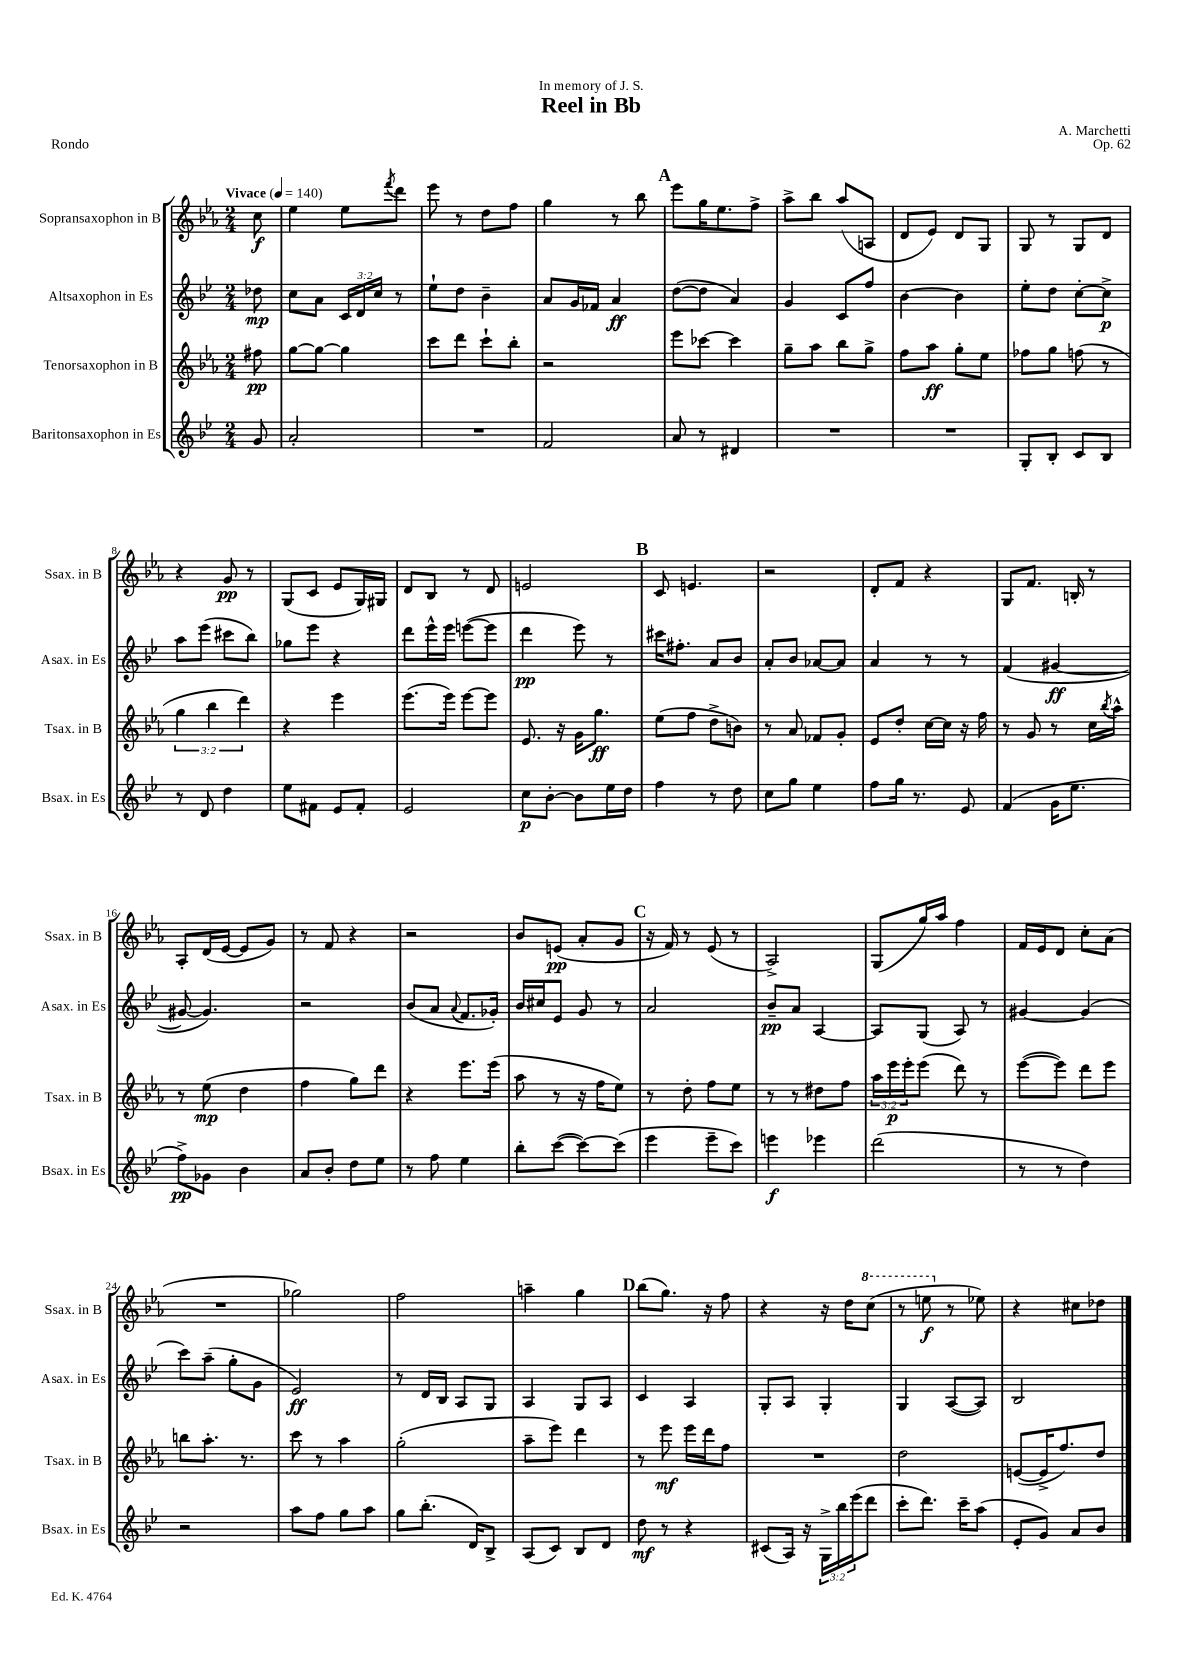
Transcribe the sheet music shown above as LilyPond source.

\header { title = "Reel in Bb" composer = "A. Marchetti" dedication = "In memory of J. S." opus = "Op. 62" piece = "Rondo" }
<<
\new StaffGroup <<
\new Staff = "s0" \with { instrumentName = "Sopransaxophon in B" shortInstrumentName = "Ssax. in B" } {
    \clef treble \key ees \major \numericTimeSignature \time 2/4 \partial 8 \tempo "Vivace" 4 = 140
    c''8\f |
    ees''4 ees''8 \acciaccatura { f'''8 } d'''8 |
    ees'''8 r8 d''8 f''8 |
    g''4 r8 bes''8 |
    \mark \markup { \bold "A" } ees'''8 g''16 ees''8. f''8-> |
    aes''8-> bes''8 aes''8( a8 |
    d'8 ees'8) d'8 g8 |
    g8 r8 g8 d'8 |
    r4 g'8\pp r8 |
    g8( c'8 ees'8 g16) gis16 |
    d'8 bes8 r8 d'8 |
    e'2 |
    \mark \markup { \bold "B" } c'8 e'4. |
    r2 |
    d'8-. f'8 r4 |
    g8 f'8. b16-. r8 |
    aes8-. d'16( ees'16~ ees'8 g'8) |
    r8 f'8 r4 |
    r2 |
    bes'8 e'8\pp( aes'8-. g'8 |
    \mark \markup { \bold "C" } r16 f'16) r8 ees'8( r8 |
    aes2->) |
    g8( g''16) aes''16 f''4 |
    f'16 ees'16 d'8 c''8-. aes'8( |
    R2 |
    ges''2) |
    f''2 |
    a''4-- g''4 |
    \mark \markup { \bold "D" } bes''8( g''8.) r16 f''8 |
    r4 r16 d''16 \ottava #1 c'''8( |
    r8 e'''8\f \ottava #0 r8 ees''!8) |
    r4 cis''8 des''8 \bar "|." |
}
\new Staff = "s1" \with { instrumentName = "Altsaxophon in Es" shortInstrumentName = "Asax. in Es" } {
    \clef treble \key bes \major \numericTimeSignature \time 2/4 \override Staff.TupletNumber.text = #tuplet-number::calc-fraction-text \partial 8
    des''8\mp |
    c''8 a'8 \tuplet 3/2 { c'16 d'16 c''16 } r8 |
    ees''8-! d''8 bes'4-- |
    a'8 g'16 fes'16 a'4\ff |
    \mark \markup { \bold "A" } d''8~( d''8 a'4) |
    g'4 c'8 f''8 |
    bes'4~ bes'4 |
    ees''8-. d''8 c''8~-. c''8->\p |
    a''8 ees'''8( cis'''8 bes''8) |
    ges''8 ees'''8 r4 |
    d'''8 ees'''16-^ ees'''16 e'''8~( e'''8 |
    d'''4\pp ees'''8) r8 |
    \mark \markup { \bold "B" } cis'''16 fis''8.-. a'8 bes'8 |
    a'8-. bes'8 aes'8~ aes'8 |
    a'4 r8 r8 |
    f'4( gis'4~\ff |
    gis'8~ gis'4.) |
    r2 |
    bes'8( a'8 \appoggiatura { a'8 } f'8. ges'16-.) |
    bes'16 cis''16 ees'8 g'8 r8 |
    \mark \markup { \bold "C" } a'2 |
    bes'8--\pp a'8 a4~ |
    a8 g8( a8) r8 |
    gis'4~ gis'4( |
    c'''8) a''8--( g''8-. g'8 |
    ees'2\ff) |
    r8 d'16 bes16 a8 g8 |
    a4 g8 a8 |
    \mark \markup { \bold "D" } c'4 a4 |
    g8-. a8 g4-. |
    g4 a8~( a8) |
    bes2 \bar "|." |
}
\new Staff = "s2" \with { instrumentName = "Tenorsaxophon in B" shortInstrumentName = "Tsax. in B" } {
    \clef treble \key ees \major \numericTimeSignature \time 2/4 \override Staff.TupletNumber.text = #tuplet-number::calc-fraction-text \partial 8
    fis''8\pp |
    g''8~ g''8~ g''4 |
    c'''8 d'''8 c'''8-! bes''8-. |
    r2 |
    \mark \markup { \bold "A" } ees'''8 ces'''8~ ces'''4 |
    g''8-- aes''8 bes''8 g''8-> |
    f''8 aes''8\ff g''8-. ees''8 |
    fes''8 g''8 f''8( r8 |
    \tuplet 3/2 { g''4 bes''4 d'''4) } |
    r4 ees'''4 |
    ees'''8.( ees'''16) ees'''8~ ees'''8 |
    ees'8. r16 g'16 g''8.\ff |
    \mark \markup { \bold "B" } ees''8( f''8 d''8-> b'8) |
    r8 aes'8 fes'8 g'8-. |
    ees'8 d''8-. c''16~ c''16 r16 f''16 |
    r8 g'8 r8 c''16 \acciaccatura { bes''8 } aes''16-^ |
    r8 ees''8\mp( d''4 |
    f''4 g''8) d'''8 |
    r4 ees'''8. ees'''16( |
    aes''8 r8 r16 f''16 ees''8) |
    \mark \markup { \bold "C" } r8 d''8-. f''8 ees''8 |
    r8 r8 dis''8 f''8 |
    \tuplet 3/2 { aes''16 ees'''16\p ees'''16-. } ees'''8( d'''8) r8 |
    ees'''8~( ees'''8) d'''8 ees'''8 |
    b''8 aes''8.-. r8. |
    c'''8 r8 aes''4 |
    g''2-.( |
    aes''8-- ees'''8) d'''4 |
    \mark \markup { \bold "D" } r8 ees'''8\mf ees'''16 d'''16 f''8 |
    R2 |
    d''2 |
    e'8~( e'16-> f''8.) d''8 \bar "|." |
}
\new Staff = "s3" \with { instrumentName = "Baritonsaxophon in Es" shortInstrumentName = "Bsax. in Es" } {
    \clef treble \key bes \major \numericTimeSignature \time 2/4 \override Staff.TupletNumber.text = #tuplet-number::calc-fraction-text \partial 8
    g'8 |
    a'2-. |
    R2 |
    f'2 |
    \mark \markup { \bold "A" } a'8 r8 dis'4 |
    R2 |
    R2 |
    g8-. bes8-. c'8 bes8 |
    r8 d'8 d''4 |
    ees''8 fis'8 ees'8 fis'8-. |
    ees'2 |
    c''8\p bes'8~-. bes'8 ees''16 d''16 |
    \mark \markup { \bold "B" } f''4 r8 d''8 |
    c''8 g''8 ees''4 |
    f''8 g''16 r8. ees'8 |
    f'4( g'16 ees''8. |
    f''8->\pp) ges'8 bes'4 |
    a'8 bes'8-. d''8 ees''8 |
    r8 f''8 ees''4 |
    bes''8-. c'''8~( c'''8~) c'''8( |
    \mark \markup { \bold "C" } ees'''4 ees'''8-- c'''8) |
    e'''4\f ees'''4 |
    d'''2( |
    r8 r8 d''4) |
    r2 |
    a''8 f''8 g''8 a''8 |
    g''8 bes''8.-.( d'16) bes8-> |
    a8( c'8) bes8 d'8 |
    \mark \markup { \bold "D" } d''8\mf r8 r4 |
    cis'8( a16) r16 \tuplet 3/2 { g16-> bes''16 ees'''16( } d'''8 |
    c'''8-. d'''8.) c'''16-- a''8( |
    ees'8-. g'8) a'8 bes'8 \bar "|." |
}
>>
>>
